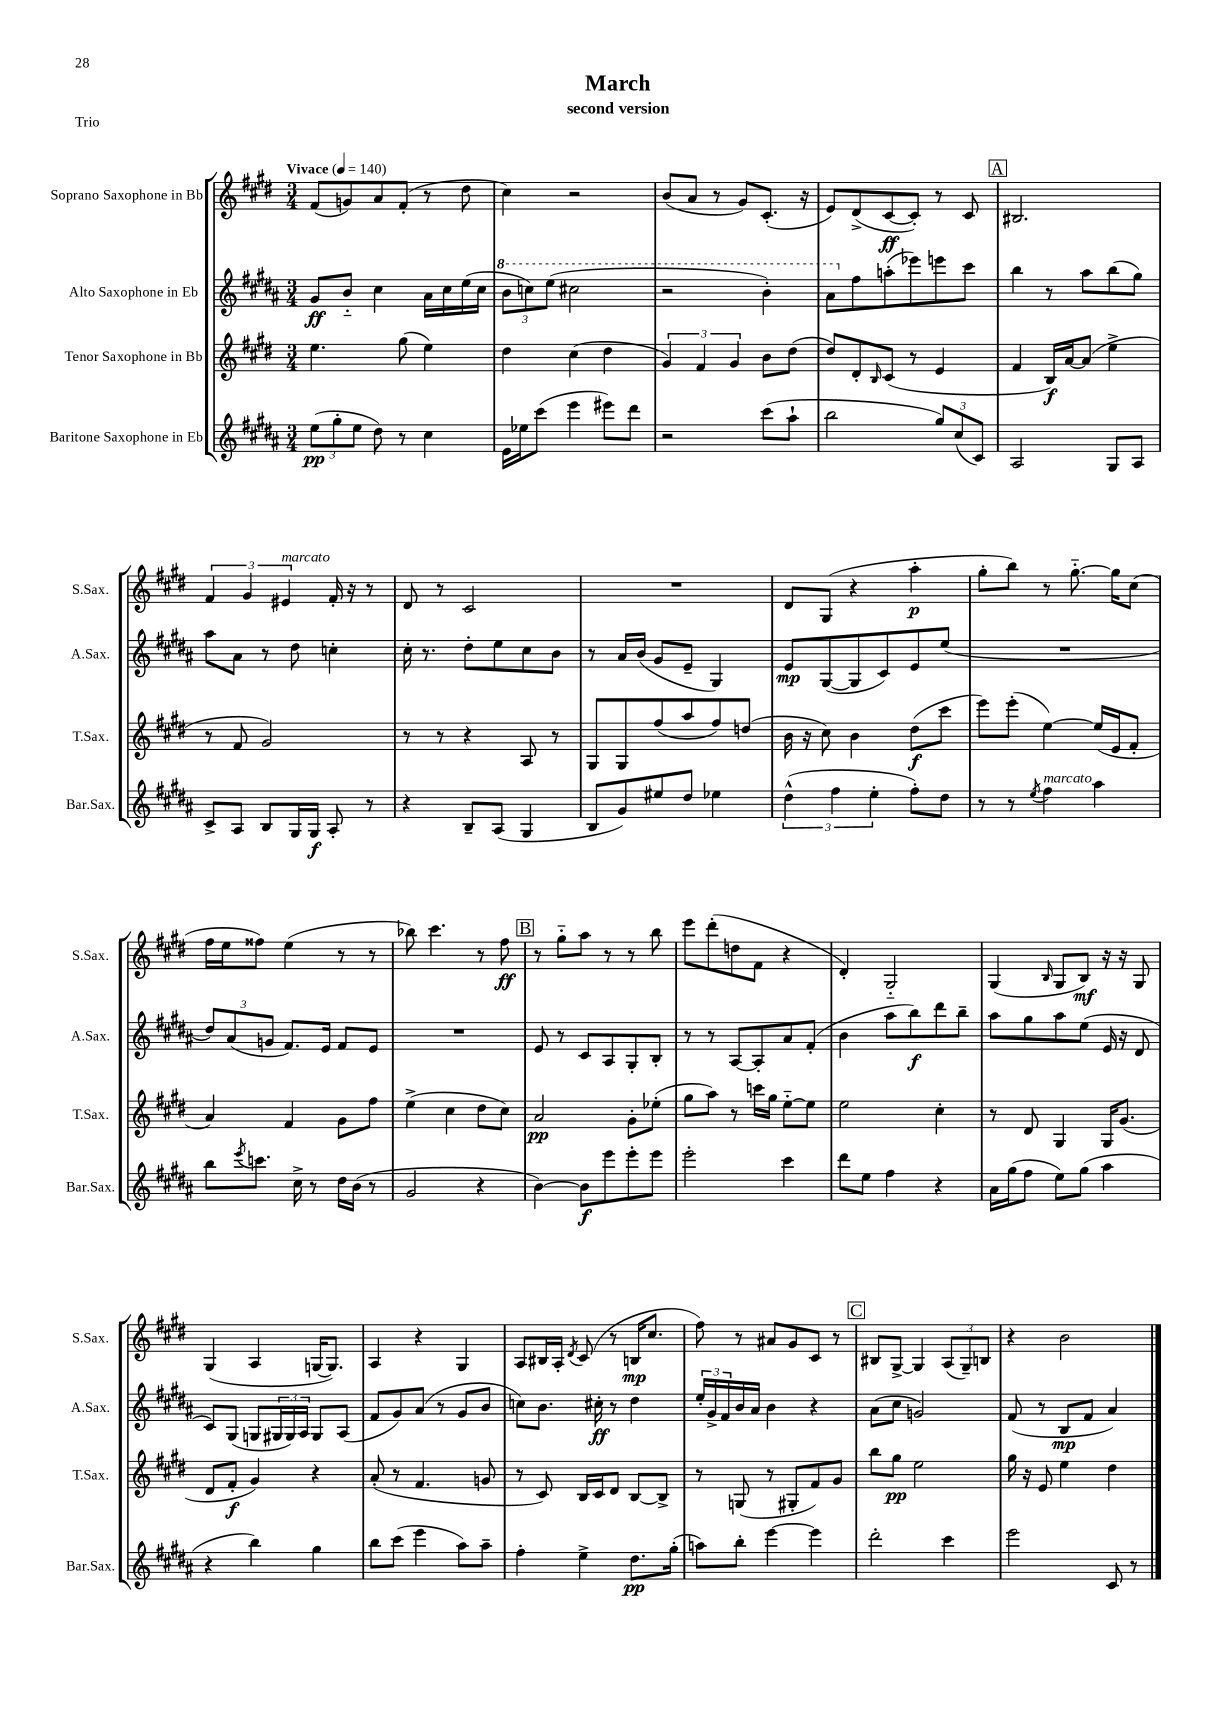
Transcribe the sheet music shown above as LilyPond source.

\header { title = "March" subtitle = "second version" piece = "Trio" }
<<
\new StaffGroup <<
\new Staff = "s0" \with { instrumentName = "Soprano Saxophone in Bb" shortInstrumentName = "S.Sax." } {
    \clef treble \key e \major \numericTimeSignature \time 3/4 \tempo "Vivace" 4 = 140
    fis'8( g'8) a'8 fis'8-.( r8 dis''8 |
    cis''4) r2 |
    b'8( a'8 r8 gis'8) cis'8.-.( r16 |
    e'8) dis'8->( cis'8~\ff cis'8-.) r8 cis'8 |
    \mark \markup { \box "A" } bis2. |
    \tuplet 3/2 { fis'4 gis'4 eis'4^\markup { \italic "marcato" } } fis'16-. r16 r8 |
    dis'8 r8 cis'2 |
    R2. |
    dis'8 gis8( r4 a''4-.\p |
    gis''8-. b''8) r8 gis''8.~-_ gis''16 cis''8( |
    fis''16 e''16 fisis''8) e''4( r8 r8 |
    bes''8) cis'''4. r8 fis''8\ff |
    \mark \markup { \box "B" } r8 gis''8-_ a''8 r8 r8 b''8 |
    e'''8 dis'''8-.( d''8 fis'8 r4 |
    dis'4-.) gis2-_ |
    gis4( \grace { b16 } gis8 b8\mf) r16 r16 gis8 |
    gis4( a4 g16~ g8.) |
    a4 r4 gis4 |
    a8 bis16 a16-. \acciaccatura { dis'8 } cis'8( r8 b16\mp cis''8. |
    fis''8) r8 ais'8 gis'8 cis'8 r8 |
    \mark \markup { \box "C" } bis8 gis8~-> gis4 \tuplet 3/2 { a8( gis8--) b8 } |
    r4 b'2 \bar "|." |
}
\new Staff = "s1" \with { instrumentName = "Alto Saxophone in Eb" shortInstrumentName = "A.Sax." } {
    \clef treble \key b \major \numericTimeSignature \time 3/4
    gis'8\ff b'8-_ cis''4 ais'16 cis''16 e''16( cis''16 |
    \tuplet 3/2 { \ottava #1 b''8 c'''8) e'''8( } cis'''2 |
    r2 b''4-.) |
    ais''8 \ottava #0 fis''8 a''8-.( ees'''8) e'''8 cis'''8 |
    \mark \markup { \box "A" } b''4 r8 ais''8 b''8( gis''8) |
    ais''8 ais'8 r8 dis''8 c''4-. |
    cis''16-. r8. dis''8-. e''8 cis''8 b'8 |
    r8 ais'16 b'16( gis'8 e'8-- gis4) |
    e'8\mp gis8~( gis8 cis'8) e'8 e''8( |
    R2. |
    \tuplet 3/2 { dis''8) ais'8( g'8 } fis'8.) e'16 fis'8 e'8 |
    R2. |
    \mark \markup { \box "B" } e'8 r8 cis'8 ais8 gis8-. b8-. |
    r8 r8 ais8~ ais8-. ais'8 fis'8-.( |
    b'4 ais''8 b''8\f) dis'''8 b''8-- |
    ais''8 gis''8 ais''8 e''8( e'16 r16 dis'8 |
    cis'8) gis8( g8 \tuplet 3/2 { gis16 gis16) ais16 } gis8 ais8( |
    fis'8 gis'8) ais'8( r8 gis'8 b'8 |
    c''8) b'8. cis''16-.\ff r8 dis''4 |
    \tuplet 3/2 { e''16-. gis'16-> fis'16 } b'16 ais'16 b'4 r4 |
    \mark \markup { \box "C" } ais'8( cis''8 g'2) |
    fis'8( r8 b8\mp fis'8 ais'4) \bar "|." |
}
\new Staff = "s2" \with { instrumentName = "Tenor Saxophone in Bb" shortInstrumentName = "T.Sax." } {
    \clef treble \key e \major \numericTimeSignature \time 3/4
    e''4. gis''8( e''4) |
    dis''4 cis''4( dis''4 |
    \tuplet 3/2 { gis'4) fis'4 gis'4 } b'8 dis''8( |
    dis''8) dis'8-. \grace { b16 } cis'8( r8 e'4 |
    \mark \markup { \box "A" } fis'4 b16\f) a'16~ a'8( e''4-> |
    r8 fis'8 gis'2) |
    r8 r8 r4 a8 r8 |
    gis8 gis8 fis''8( a''8 fis''8) d''8( |
    b'16 r16 cis''8) b'4 dis''8\f( cis'''8 |
    e'''8) e'''8-.( e''4~) e''16( e'16 fis'8-. |
    a'4) fis'4 gis'8 fis''8 |
    e''4->( cis''4 dis''8 cis''8) |
    \mark \markup { \box "B" } a'2\pp gis'8-. ees''8-.( |
    gis''8 a''8) r8 c'''16 gis''16 e''8~-_ e''8 |
    e''2 cis''4-. |
    r8 dis'8 gis4 gis16 gis'8.( |
    dis'8 fis'8-.\f gis'4) r4 |
    a'8-.( r8 fis'4. g'8 |
    r8 cis'8) b16 cis'16 dis'8 b8~ b8-> |
    r8 g8( r8 gis8-. fis'8) gis'8 |
    \mark \markup { \box "C" } b''8 gis''8\pp e''2 |
    gis''16 r16 e'8 e''4 dis''4 \bar "|." |
}
\new Staff = "s3" \with { instrumentName = "Baritone Saxophone in Eb" shortInstrumentName = "Bar.Sax." } {
    \clef treble \key b \major \numericTimeSignature \time 3/4
    \tuplet 3/2 { e''8\pp( gis''8-. e''8 } dis''8) r8 cis''4 |
    e'16 ees''16 cis'''8( e'''4 eis'''8) dis'''8 |
    r2 cis'''8( ais''8-! |
    b''2 \tuplet 3/2 { gis''8) cis''8( cis'8) } |
    \mark \markup { \box "A" } ais2 gis8 ais8 |
    cis'8-> ais8 b8 gis16 gis16\f ais8-. r8 |
    r4 b8-- ais8( gis4 |
    b8 gis'8) eis''8 dis''8 ees''4 |
    \tuplet 3/2 { dis''4-^( fis''4 e''4-. } fis''8-.) dis''8 |
    r8 r8 \acciaccatura { e''8 } fis''4^\markup { \italic "marcato" } ais''4 |
    b''8 \acciaccatura { e'''8 } c'''8. cis''16-> r8 dis''16 b'16( r8 |
    gis'2 r4 |
    \mark \markup { \box "B" } b'4~) b'8\f e'''8 e'''8-. e'''8 |
    e'''2-. cis'''4 |
    dis'''8 e''8 fis''4 r4 |
    ais'16 gis''16( fis''8 e''8) gis''8( ais''4 |
    r4 b''4) gis''4 |
    b''8 cis'''8( e'''4 ais''8) ais''8-- |
    fis''4-. e''4-> dis''8.\pp gis''16-.( |
    a''8) b''8-. e'''4~ e'''4 |
    \mark \markup { \box "C" } dis'''2-. cis'''4 |
    e'''2 cis'8 r8 \bar "|." |
}
>>
>>
\layout { \context { \Score \remove "Bar_number_engraver" } }
